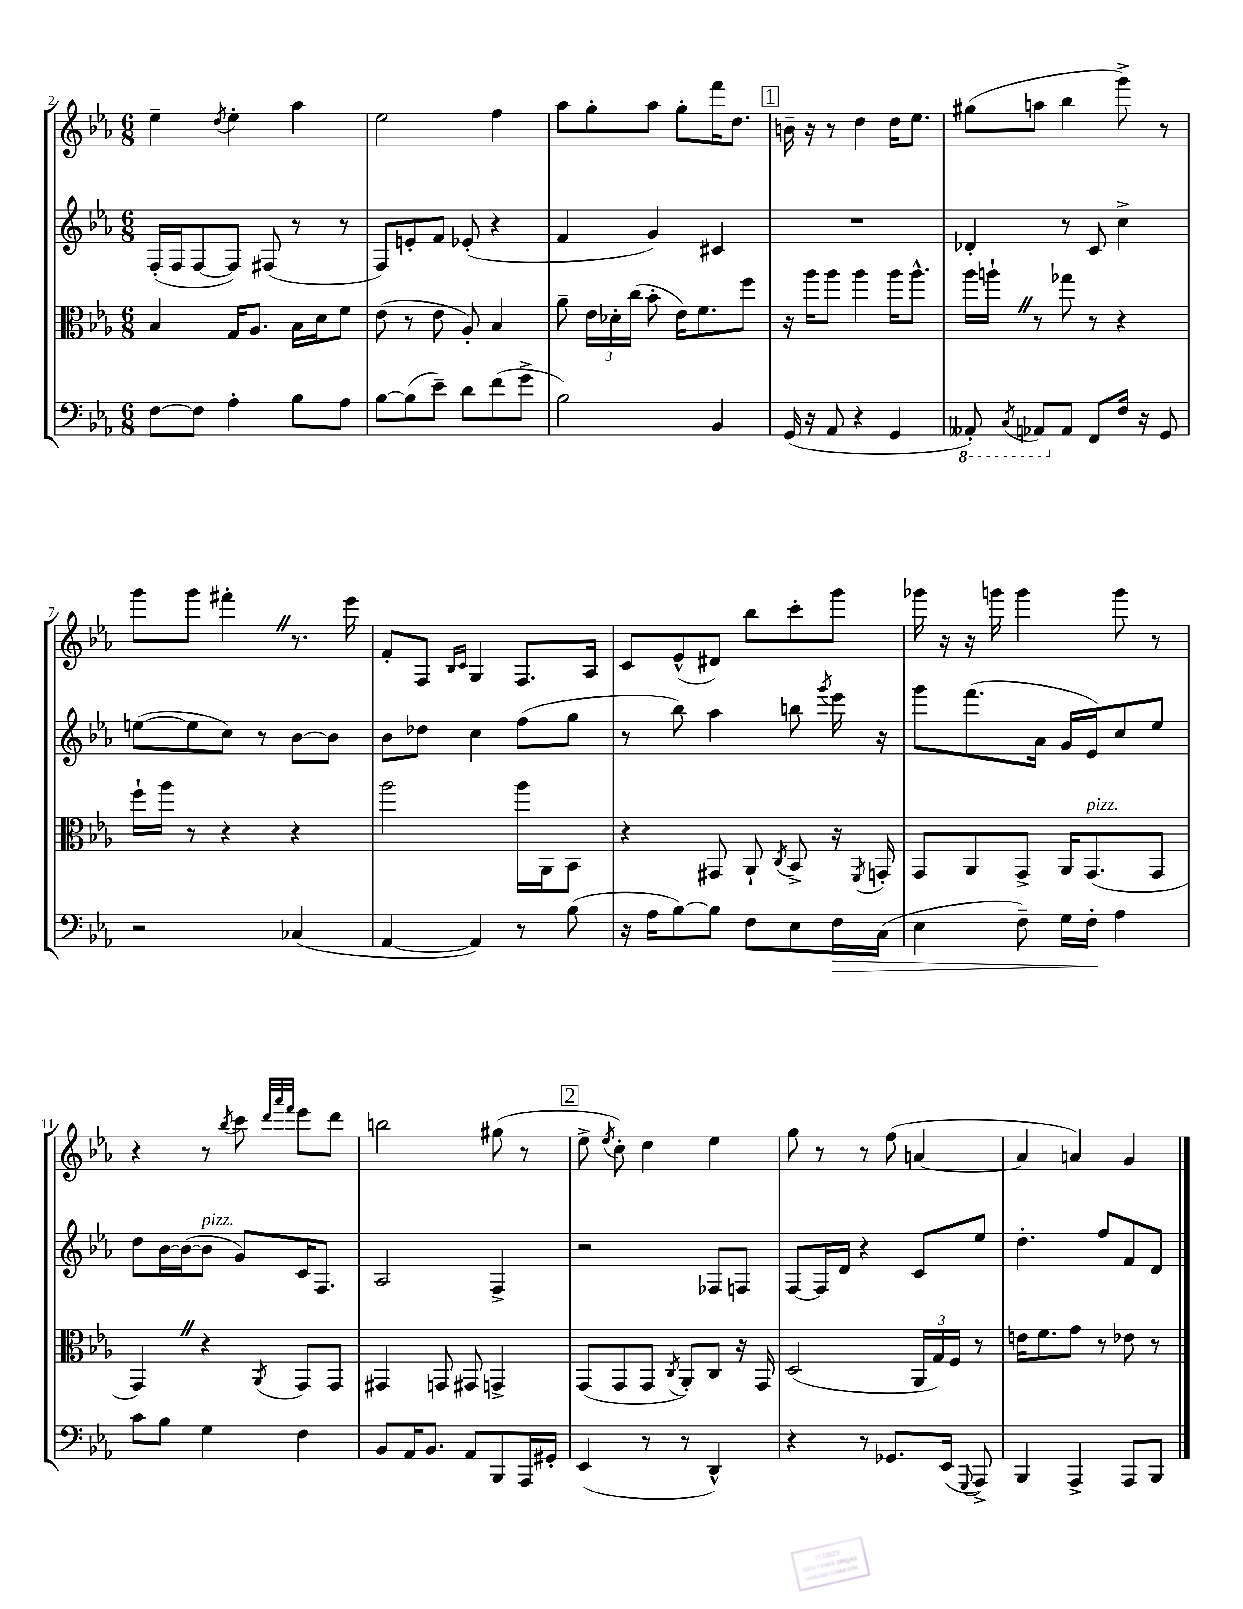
<<
\new StaffGroup <<
\new Staff = "s0" {
    \clef treble \key ees \major \numericTimeSignature \time 6/8
    \autoBeamOff ees''4-- \acciaccatura { d''8 } ees''4-. aes''4 |
    ees''2 f''4 |
    aes''8[ g''8-. aes''8] g''8[-. f'''16 d''8.] |
    \mark \markup { \box "1" } b'16-- r16 r8 d''4 d''16[ ees''8.] |
    gis''8[( a''8] bes''4 g'''8->) r8 |
    g'''8[ g'''8] fis'''4-. \once \override BreathingSign.text = \markup { \musicglyph "scripts.caesura.straight" } \breathe r8. ees'''16 |
    f'8[-. f8] \grace { bes16[ c'16] } g4 f8.[ aes16] |
    c'8[ ees'8-^( dis'8]) bes''8[ c'''8-. g'''8] |
    ges'''16 r16 r16 g'''16 g'''4 g'''8 r8 |
    r4 r8 \acciaccatura { bes''8 } c'''8 \grace { d'''32[ aes'''32 f'''32] } ees'''8[ d'''8] |
    b''2 gis''8( r8 |
    \mark \markup { \box "2" } ees''8-> \acciaccatura { ees''8 } c''8-.) d''4 ees''4 |
    g''8 r8 r8 f''8( a'4~ |
    a'4 a'4) g'4 \bar "|." |
}
\new Staff = "s1" {
    \clef treble \key ees \major \numericTimeSignature \time 6/8
    \autoBeamOff f16[-.( f16 f8~ f8]) fis8( r8 r8 |
    f8[) e'8-. f'8] ees'8-.( r4 |
    f'4 g'4) cis'4 |
    \mark \markup { \box "1" } R2. |
    des'4-. r8 c'8 c''4-> |
    e''8[~( e''8 c''8]) r8 bes'8[~ bes'8] |
    bes'8[ des''8] c''4 f''8[( g''8] |
    r8 bes''8) aes''4 b''8 \acciaccatura { g'''8 } ees'''16 r16 |
    g'''8[ f'''8.( aes'16] g'16[ ees'16) c''8 ees''8] |
    d''8[ bes'16~ bes'16~( bes'8]^\markup { \italic "pizz." } g'8[) c'16 f8.] |
    aes2 f4-> |
    \mark \markup { \box "2" } r2 fes8[ f8] |
    f8[~ f16 d'16] r4 c'8[ ees''8] |
    d''4.-. f''8[ f'8 d'8] \bar "|." |
}
\new Staff = "s2" {
    \clef alto \key ees \major \numericTimeSignature \time 6/8
    \autoBeamOff bes4 g16[ aes8.] bes16[ d'16 f'8] |
    ees'8( r8 ees'8 aes8-.) bes4 |
    aes'8-- \tuplet 3/2 { ees'16[ des'16-. c''16]( } bes'8-. ees'16[) f'8. f''8] |
    \mark \markup { \box "1" } r16 aes''16[ aes''8] aes''4 aes''16[ aes''8.]-^ |
    aes''16[ a''16]-! \once \override BreathingSign.text = \markup { \musicglyph "scripts.caesura.straight" } \breathe r8 ges''8 r8 r4 |
    f''16[-! aes''16] r8 r4 r4 |
    aes''2 aes''16[ aes,16 bes,8] |
    r4 gis,8 aes,8-! \acciaccatura { c8 } bes,8-> r16 \acciaccatura { f,8 } g,16-. |
    g,8[ aes,8 g,8]-> aes,16[ g,8.^\markup { \italic "pizz." }( g,8] |
    g,4) \once \override BreathingSign.text = \markup { \musicglyph "scripts.caesura.straight" } \breathe r4 \acciaccatura { aes,8 } g,8[ g,8] |
    gis,4 g,8 gis,8 g,4-> |
    \mark \markup { \box "2" } g,8[( g,8 g,8] \acciaccatura { c8 } aes,8[-.) c8] r16 g,16 |
    d2( \tuplet 3/2 { aes,16[ g16) f16] } r8 |
    e'16[ f'8. g'8] r8 ees'8 r8 \bar "|." |
}
\new Staff = "s3" {
    \clef bass \key ees \major \numericTimeSignature \time 6/8
    \autoBeamOff f8[~ f8] aes4-. bes8[ aes8] |
    bes8[~ bes8( ees'8]--) d'8[ f'8( g'8]-> |
    bes2) bes,4 |
    \mark \markup { \box "1" } g,16( r16 aes,8 r4 g,4 |
    \ottava #-1 aeses,,8-.) \acciaccatura { c,8 } aes,,8[ \ottava #0 aes,8] f,8[ f16] r16 g,8 |
    r2 ces4( |
    aes,4~ aes,4) r8 bes8( |
    r16 aes16[ bes8~) bes8] f8[ ees8 f16\> c16]( |
    ees4 f8--) g16[ f16]-.\! aes4 |
    c'8[ bes8] g4 f4 |
    bes,8[ aes,16 bes,8.] aes,8[ bes,,8 aes,,16 gis,16]-. |
    \mark \markup { \box "2" } ees,4( r8 r8 d,4-^) |
    r4 r8 ges,8.[ ees,16]( \appoggiatura { g,,8 } aes,,8->) |
    bes,,4 aes,,4-> aes,,8[ bes,,8] \bar "|." |
}
>>
>>
\layout { \context { \Score currentBarNumber = #2 } }
